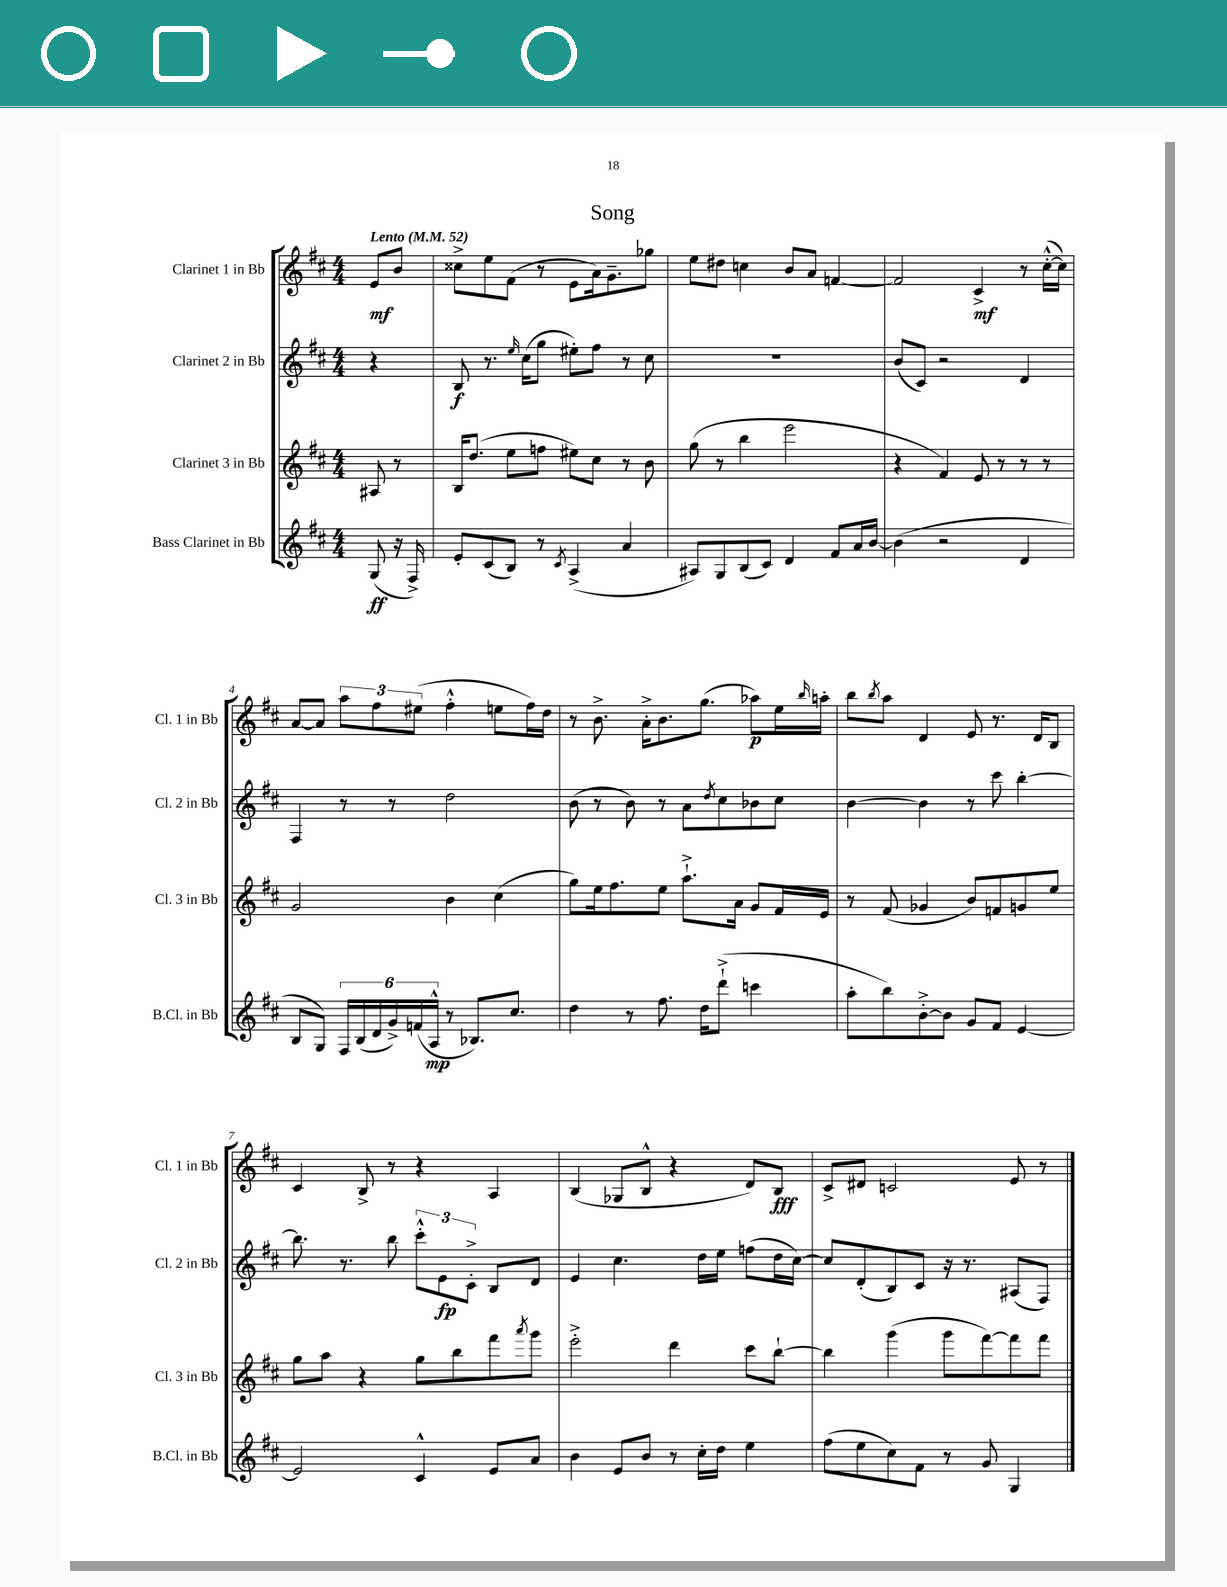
\header { title = "Song" }
<<
\new StaffGroup <<
\new Staff = "s0" \with { instrumentName = "Clarinet 1 in Bb" shortInstrumentName = "Cl. 1 in Bb" } {
    \clef treble \key d \major \numericTimeSignature \time 4/4 \partial 4 \tempo "Lento" 4 = 52
    e'8\mf b'8 |
    cisis''8-> e''8 fis'8( r8 e'8 a'16) g'8.-- ges''8 |
    e''8 dis''8 c''4 b'8 a'8 f'4~ |
    f'2 cis'4->\mf r8 cis''16~-.-^( cis''16) |
    a'8~ a'8 \tuplet 3/2 { a''8 fis''8 eis''8( } fis''4-.-^ e''8 fis''16) d''16 |
    r8 b'8.-> a'16-.-> b'8. g''8.( aes''8\p) e''16 \grace { b''16 } a''16-. |
    b''8 \acciaccatura { b''8 } a''8 d'4 e'8 r8. d'16 b8 |
    cis'4 b8-> r8 r4 a4 |
    b4( ges8 b8-^ r4 d'8) b8\fff |
    cis'8-> dis'8 c'2 e'8 r8 \bar "|." |
}
\new Staff = "s1" \with { instrumentName = "Clarinet 2 in Bb" shortInstrumentName = "Cl. 2 in Bb" } {
    \clef treble \key d \major \numericTimeSignature \time 4/4 \partial 4
    r4 |
    b8\f r8. \grace { e''16 } cis''16( g''8 eis''8-.) fis''8 r8 cis''8 |
    R1 |
    b'8( cis'8) r2 d'4 |
    fis4 r8 r8 d''2 |
    b'8( r8 b'8) r8 a'8 \acciaccatura { d''8 } cis''8 bes'8 cis''8 |
    b'4~ b'4 r8 cis'''8 b''4~-. |
    b''8. r8. b''8 \tuplet 3/2 { cis'''8-.-^ e'8\fp cis'8-.-> } b8 d'8 |
    e'4 cis''4. d''16 e''16 f''8( d''16 cis''16~) |
    cis''8 d'8-.( b8) cis'8 r16 r8. ais8( fis8) \bar "|." |
}
\new Staff = "s2" \with { instrumentName = "Clarinet 3 in Bb" shortInstrumentName = "Cl. 3 in Bb" } {
    \clef treble \key d \major \numericTimeSignature \time 4/4 \partial 4
    ais8 r8 |
    b16 d''8.( e''8 f''8 eis''8) cis''8 r8 b'8 |
    g''8( r8 b''4 e'''2 |
    r4 fis'4) e'8 r8 r8 r8 |
    g'2 b'4 cis''4( |
    g''8) e''16 fis''8. e''8 a''8.-!-> a'16 g'8 fis'16 e'16 |
    r8 fis'8( ges'4 b'8) f'8 g'8 e''8 |
    g''8 a''8 r4 g''8 b''8 fis'''8 \acciaccatura { a'''8 } g'''8 |
    e'''2-.-> d'''4 cis'''8 b''8~-! |
    b''4 g'''4( g'''8 fis'''8~) fis'''8 fis'''8 \bar "|." |
}
\new Staff = "s3" \with { instrumentName = "Bass Clarinet in Bb" shortInstrumentName = "B.Cl. in Bb" } {
    \clef treble \key d \major \numericTimeSignature \time 4/4 \partial 4
    g8\ff( r16 fis16->) |
    e'8-. cis'8( b8) r8 \acciaccatura { cis'8 } a4->( a'4 |
    ais8) g8 b8( cis'8) d'4 fis'8 a'16 b'16~ |
    b'4( r2 d'4 |
    b8 g8) \tuplet 6/4 { fis16 b16( d'16 g'16->) f'16( a16-^\mp } r8 bes8.) cis''8. |
    d''4 r8 fis''8. d''16 d'''8-!->( c'''4 |
    a''8-. b''8) b'8~-.-> b'8 g'8 fis'8 e'4~ |
    e'2 cis'4-^ e'8 a'8 |
    b'4 e'8 b'8 r8 cis''16-. d''16 e''4 |
    fis''8( e''8 cis''8) fis'8 r8 g'8 g4 \bar "|." |
}
>>
>>
